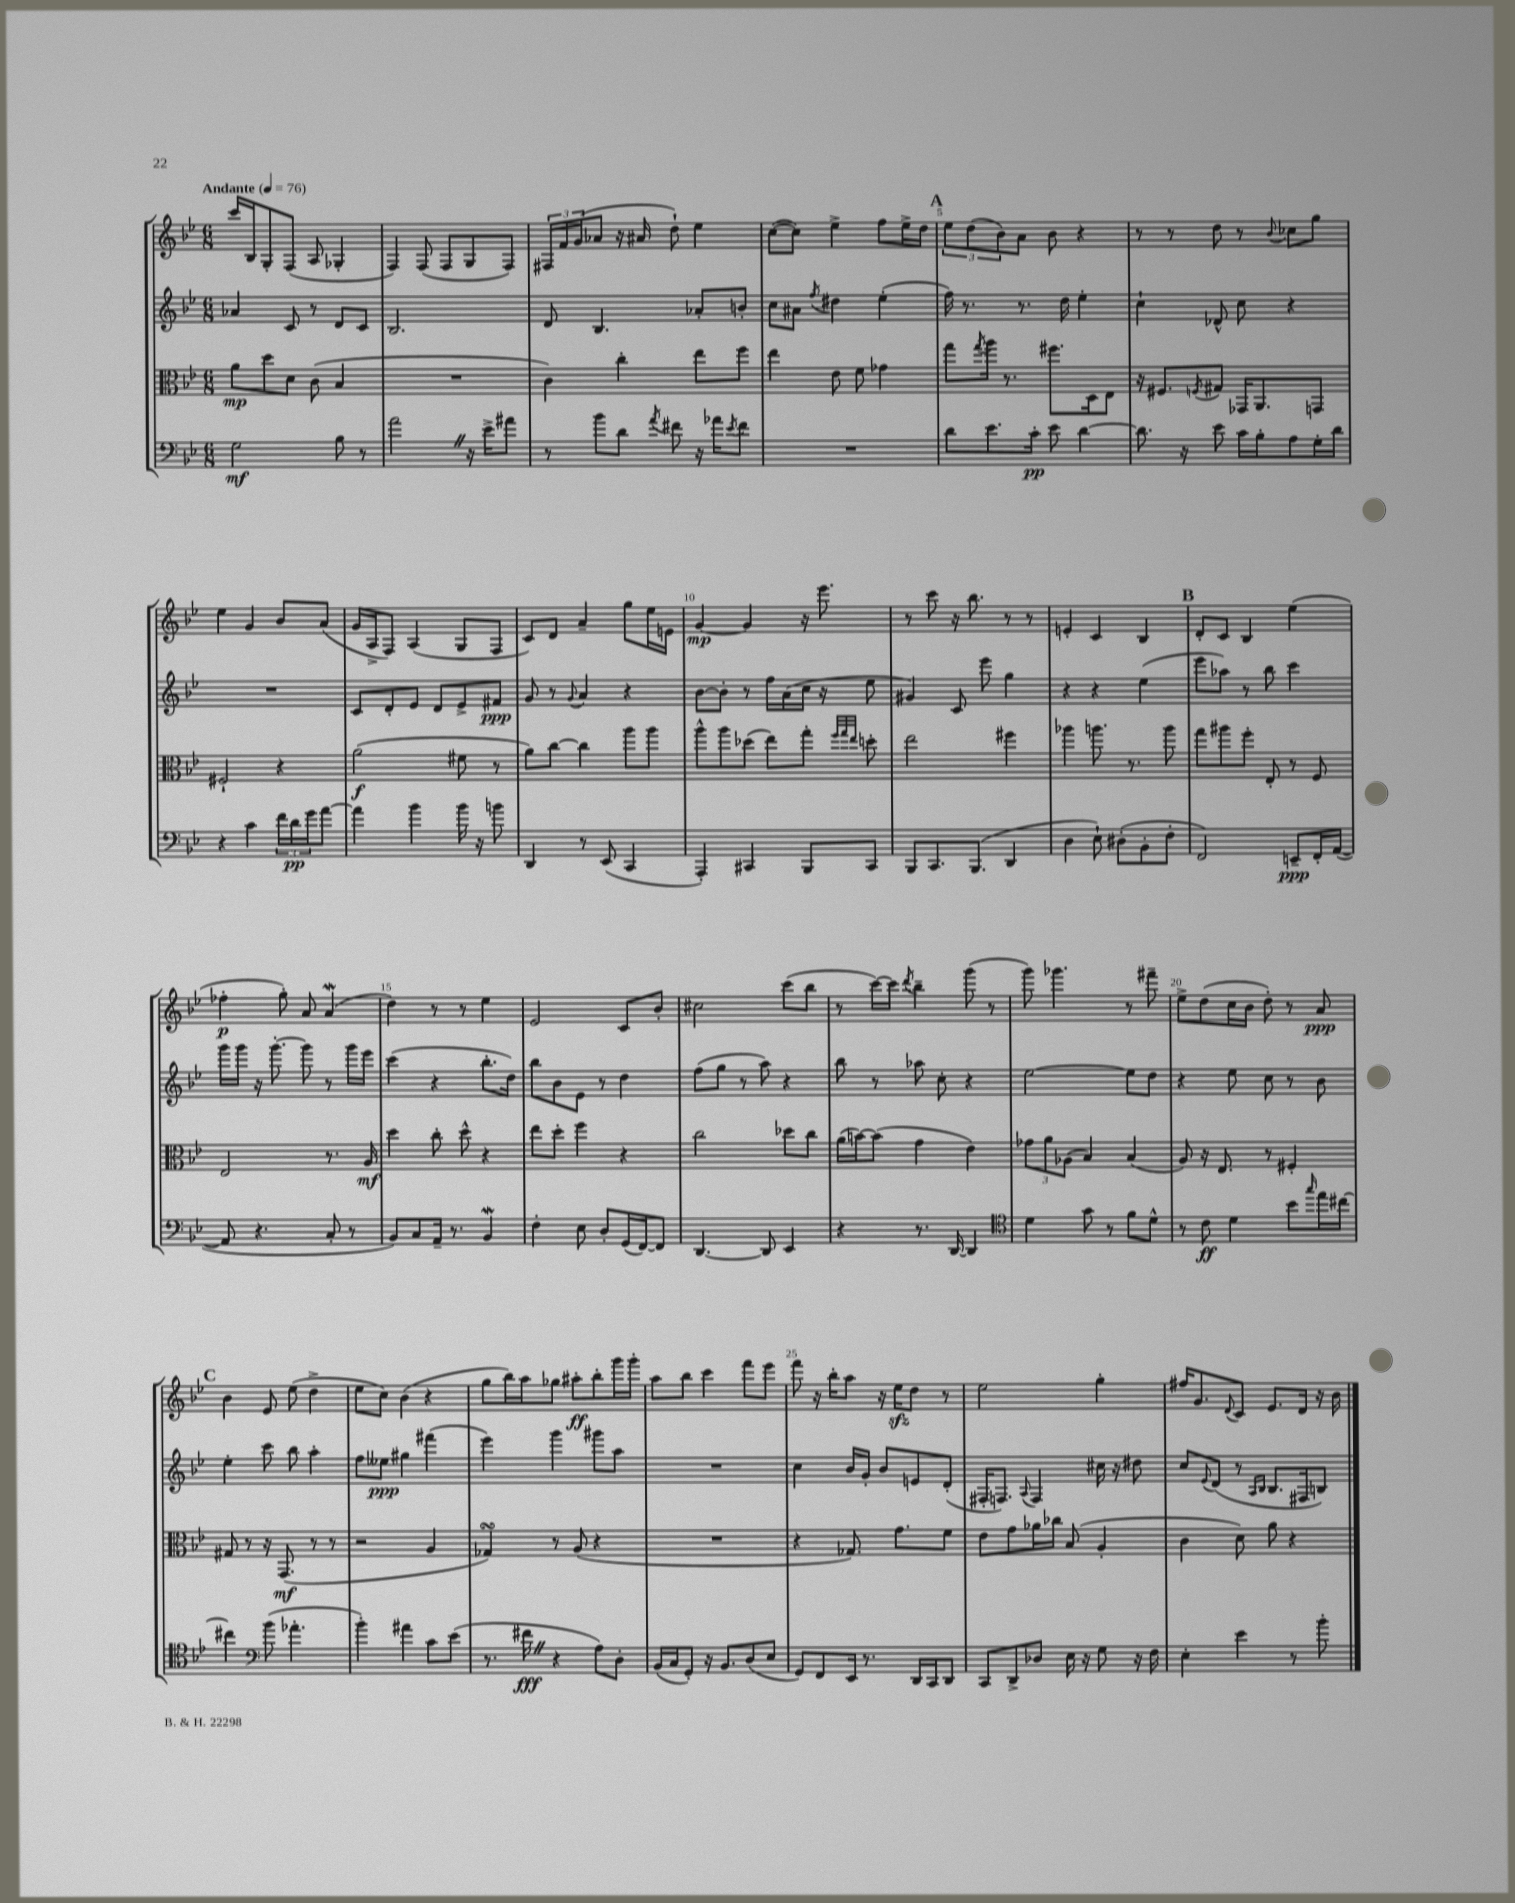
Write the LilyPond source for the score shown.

<<
\new StaffGroup <<
\new Staff = "s0" {
    \clef treble \key bes \major \numericTimeSignature \time 6/8 \tempo "Andante" 4 = 76
    c'''16 bes16 g8-. f8( a8 ges4-. |
    f4) f8( f8 g8 f8) |
    \tuplet 3/2 { fis16 f'16 g'16( } aes'8 r16 ais'16 d''8-!) ees''4 |
    c''8~( c''8) ees''4-> f''8 ees''16-> d''16 |
    \mark \markup { \bold "A" } \tuplet 3/2 { ees''8 d''8( bes'8) } a'8 bes'8 r4 |
    r8 r8 d''8 r8 \appoggiatura { bes'8 } ces''8 g''8 |
    ees''4 g'4 bes'8 a'8( |
    g'16 a16-> f8) a4( g8 f8 |
    c'8) d'8 a'4-- g''8 ees''16 e'16 |
    g'4~\mp g'4 r16 ees'''8. |
    r8 c'''8 r16 bes''8. r8 r8 |
    e'4-. c'4 bes4 |
    \mark \markup { \bold "B" } d'8-. c'8 bes4 ees''4( |
    fes''4-.\p g''8-.) a'8 a'4\mordent( |
    d''4) r8 r8 ees''4 |
    ees'2 c'8 bes'8-. |
    cis''2 c'''8( bes''8 |
    r8 c'''16~) c'''16 \acciaccatura { d'''8 } bes''4-- g'''8( r8 |
    g'''8) ges'''4. r8 fis'''8-- |
    ees''8-> d''8( c''16 bes'16 d''8-.) r8 a'8\ppp |
    \mark \markup { \bold "C" } bes'4 ees'8 ees''8( d''4-> |
    ees''8 c''8) bes'4( r4 |
    g''8 bes''16) a''16 ges''8 ais''8-.\ff bes''8-. g'''16 g'''16-. |
    a''8 bes''8 c'''4 f'''8 ees'''8 |
    f'''8 r16 bes''16-. a''8 r16 ees''16\sfz d''8 r8 |
    ees''2 g''4-. |
    fis''16 g'8. \appoggiatura { d'8 } c'8 ees'8. d'16 r16 bes'16 \bar "|." |
}
\new Staff = "s1" {
    \clef treble \key bes \major \numericTimeSignature \time 6/8
    aes'4 c'8 r8 d'8 c'8 |
    bes2. |
    d'8 bes4. aes'8-. b'8-. |
    c''8 ais'8 \acciaccatura { f''8 } dis''4 ees''4-.( |
    \mark \markup { \bold "A" } f''16) r8. r8. d''16 ees''4-. |
    c''4-! des'8-^ c''8 r4 |
    R2. |
    c'8 d'8-. ees'8 d'8 ees'8-> fis'8\ppp |
    g'8 r8 \appoggiatura { g'8 } a'4 r4 |
    bes'8~ bes'8-. r8 f''16 a'16( c''16 r16 ees''8 |
    gis'4) c'8 ees'''8 g''4 |
    r4 r4 ees''4( |
    \mark \markup { \bold "B" } ees'''8 aes''8) r8 bes''8 c'''4 |
    g'''16 g'''16 r16 g'''8.~-. g'''8 r8 g'''16 ees'''16 |
    c'''4( r4 bes''8.-. d''16) |
    bes''8 bes'8 ees'8 r8 d''4 |
    f''8( g''8 r8 a''8) r4 |
    bes''8 r8 aes''8 c''8-. r4 |
    ees''2~ ees''8 d''8 |
    r4 ees''8 c''8 r8 bes'8 |
    \mark \markup { \bold "C" } ees''4-. c'''8 bes''8 a''4-. |
    f''8 eeses''8\ppp gis''4 fis'''4( |
    ees'''4) g'''4 gis'''8 a''8 |
    R2. |
    c''4 bes'16 g'16-. bes'8 e'8 d'8-.( |
    fis16-. f8.) \appoggiatura { a8 } f4 cis''16 r16 dis''8 |
    c''8 \appoggiatura { ees'8 } d'8( r8 \grace { a16 bes16 } bes8. fis16 b8) \bar "|." |
}
\new Staff = "s2" {
    \clef alto \key bes \major \numericTimeSignature \time 6/8
    a'8\mp d''8 d'8 c'8( bes4 |
    R2. |
    c'4) c''4-. ees''8 f''8 |
    ees''4 ees'8 f'8 ges'4 |
    \mark \markup { \bold "A" } g''8 \acciaccatura { g''8 } a''16 r8. fis''8. d16 ees8 |
    r16 fis8. \acciaccatura { f8 } gis8 ges,16 a,8. g,8 |
    fis2-! r4 |
    a'2\f( fis'8 r8 |
    a'8) c''8~ c''4 a''8 a''8 |
    a''8-^ a''8 des''8( ees''8) g''8-. \grace { f''32 g''32 ees''32 } d''8-. |
    ees''2 fis''4 |
    aes''4 a''8. r8. a''8 |
    \mark \markup { \bold "B" } g''8 ais''8 f''8-. ees8-. r8 f8 |
    ees2 r8. a16\mf |
    d''4 c''8-. d''8-^ r4 |
    ees''8 d''8-. f''4 r4 |
    c''2 des''8 c''8 |
    a'16( b'16~) b'8( g'4 ees'4) |
    \tuplet 3/2 { ges'8 a'8 aes8( } bes4) bes4( |
    a8) r16 ees8. r8 fis4-. |
    \mark \markup { \bold "C" } gis8 r8 r16 g,8.\mf( r8 r8 |
    r2 a4 |
    ges4\turn) r8 a8( r4 |
    R2. |
    r4 ges8.) g'8. f'8 |
    ees'8 g'8 aes'16 ces''16 bes8( a4-. |
    c'4 d'8) a'8 r4 \bar "|." |
}
\new Staff = "s3" {
    \clef bass \key bes \major \numericTimeSignature \time 6/8
    g2\mf bes8 r8 |
    a'2 \once \override BreathingSign.text = \markup { \musicglyph "scripts.caesura.straight" } \breathe r16 ees'16-> ais'8 |
    r8 bes'8 d'8 \acciaccatura { a'8 } fis'8 r16 aes'16 \acciaccatura { ees'8 } fis'8 |
    R2. |
    \mark \markup { \bold "A" } d'8 ees'8. c'16-.\pp ees'8 d'4~ |
    d'8. r16 ees'8 c'16 bes16-. a8 g16-. d'16 |
    r4 c'4 \tuplet 3/2 { f'16 d'16\pp g'16 } a'8~ |
    a'4 bes'4 bes'16 r16 b'8 |
    d,4 r8 ees,8( c,4 |
    a,,4-.) cis,4 bes,,8 cis,8 |
    bes,,8 c,8. bes,,8.( d,4 |
    d4 ees8-!) dis8-.( bes,8-. f8-. |
    \mark \markup { \bold "B" } f,2) e,8--\ppp f,16-. a,16~( |
    a,8 r4. c8-. r8 |
    bes,8) c8 a,16-- r8. bes,4\mordent |
    f4-. ees8 d8-. g,16( f,16~) f,8 |
    d,4.~ d,8 ees,4 |
    r4 r8. d,16~ d,4 |
    \clef tenor d'4 g'8 r8 f'8 d'8-^ |
    r8 c'8\ff d'4 bes'8 \grace { g''16 } ees''16 cis''16~ |
    \mark \markup { \bold "C" } cis''4 \clef bass bes'8( aes'4.-. |
    bes'4-.) ais'4 c'8 ees'8( |
    r8. fis'16\fff \once \override BreathingSign.text = \markup { \musicglyph "scripts.caesura.straight" } \breathe r4 a8) d8-. |
    bes,16( c16 g,8-.) r16 bes,8. d8( ees8 |
    g,8) f,8 ees,16 r8. d,16 c,16 d,8 |
    c,8 d,8-> des8 ees16 r16 g8 r16 f16 |
    ees4-. ees'4 r8 bes'8-. \bar "|." |
}
>>
>>
\layout { \context { \Score \override BarNumber.break-visibility = ##(#f #t #t) barNumberVisibility = #(every-nth-bar-number-visible 5) } }
